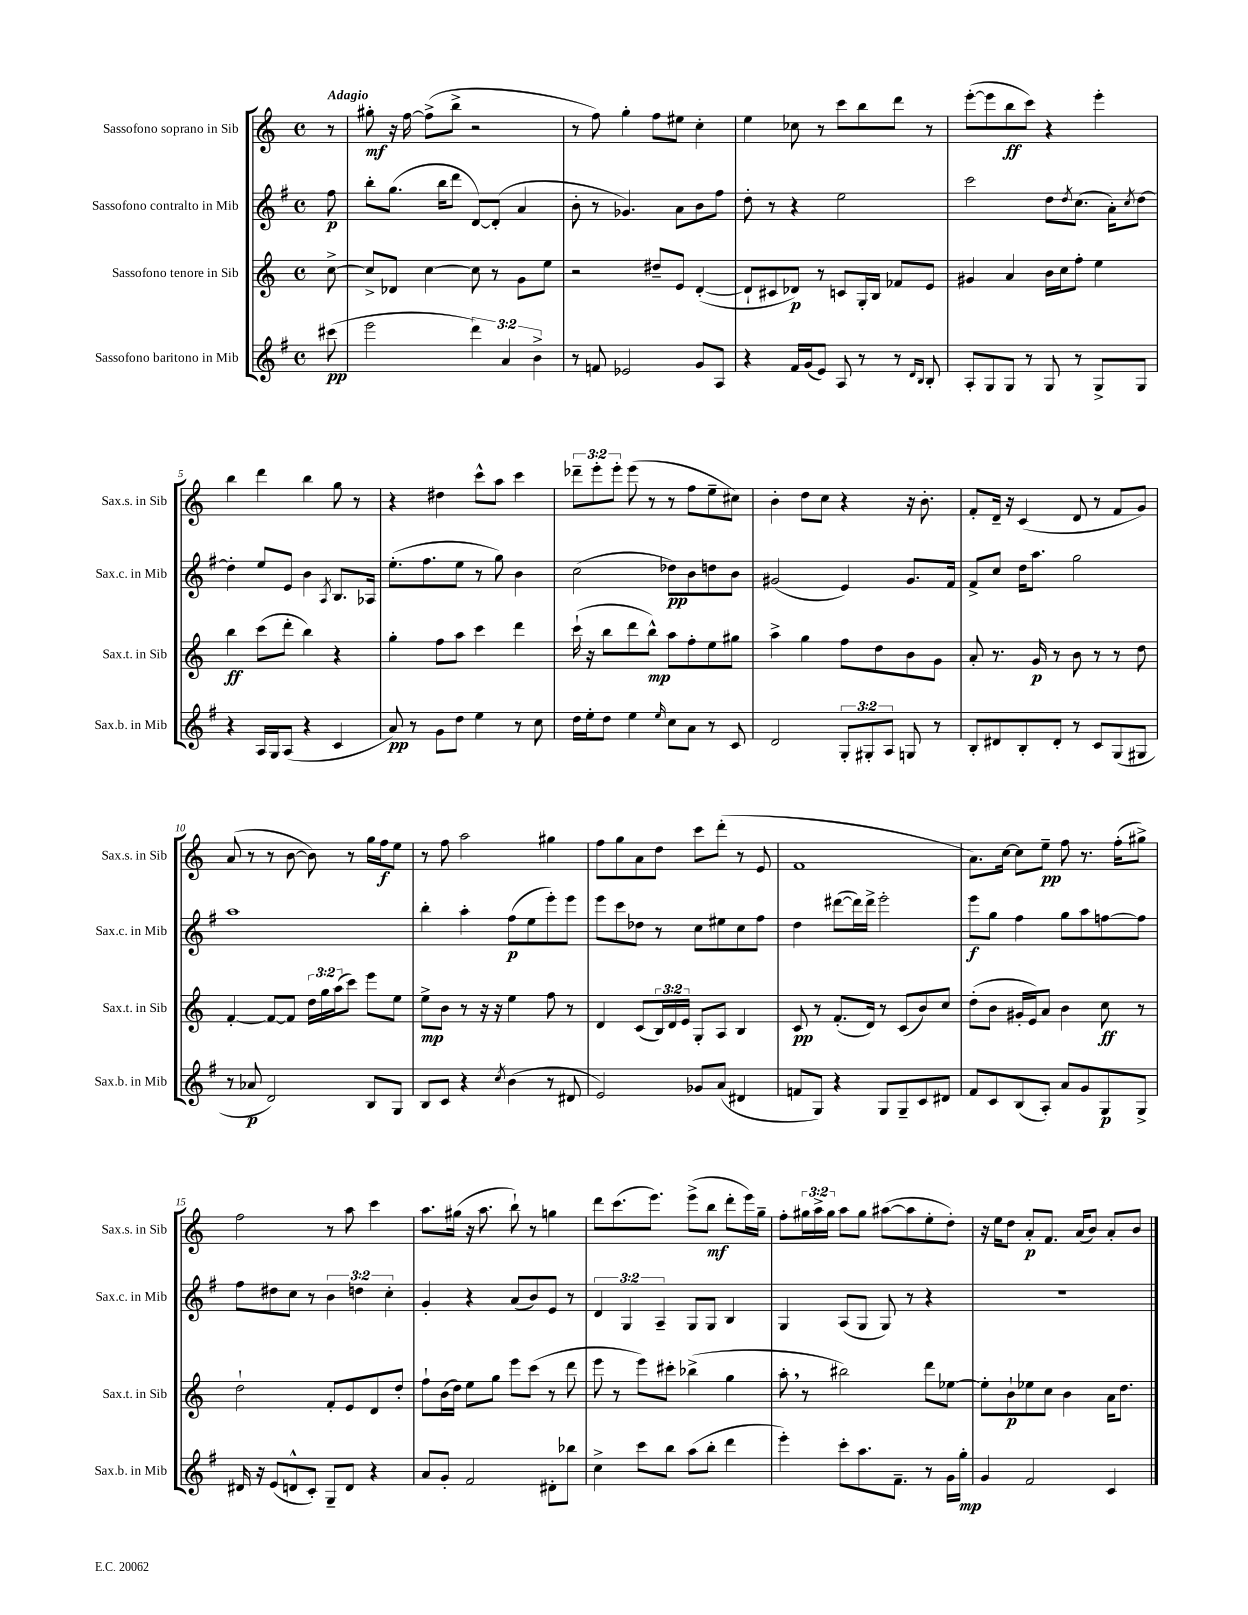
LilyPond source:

<<
\new StaffGroup <<
\new Staff = "s0" \with { instrumentName = "Sassofono soprano in Sib" shortInstrumentName = "Sax.s. in Sib" } {
    \clef treble \key c \major \defaultTimeSignature \time 4/4 \override Staff.TupletNumber.text = #tuplet-number::calc-fraction-text \partial 8 \tempo "Adagio"
    r8 |
    gis''8-.\mf r16 f''16~ f''8->( b''8-> r2 |
    r8 f''8) g''4-. f''8 eis''8 c''4-. |
    e''4 ces''8 r8 c'''8 b''8 d'''8 r8 |
    e'''8~-.( e'''8 b''8\ff c'''8) r4 e'''4-. |
    b''4 d'''4 b''4 g''8 r8 |
    r4 dis''4 c'''8-^ a''8 c'''4 |
    \tuplet 3/2 { des'''8-- e'''8-. e'''8-. } e'''8( r8 r8 f''8 e''8-- cis''8) |
    b'4-. d''8 c''8 r4 r16 b'8.-. |
    f'8-. d'16-- r16 c'4( d'8 r8 f'8 g'8) |
    a'8( r8 r8 b'8~ b'8) r8 g''16 f''16\f e''8 |
    r8 f''8 a''2 gis''4 |
    f''8 g''8 a'8 d''8 c'''8 d'''8-.( r8 e'8 |
    f'1 |
    a'8.) c''16~ c''8 e''8--\pp f''8 r8. f''16-.( gis''8->) |
    f''2 r8 a''8 c'''4 |
    a''8. gis''16( r16 a''8. b''8-!) r8 g''4 |
    d'''8 c'''8.( e'''8.) e'''8->( b''8\mf d'''8-. e'''16) g''16-- |
    f''8-. \tuplet 3/2 { gis''16 a''16-> gis''16 } a''8 gis''8 ais''8~( ais''8 e''8-. d''8-.) |
    r16 e''16 d''8 a'8-.\p f'8. a'16( b'8) a'8-. b'8 \bar "|." |
}
\new Staff = "s1" \with { instrumentName = "Sassofono contralto in Mib" shortInstrumentName = "Sax.c. in Mib" } {
    \clef treble \key g \major \defaultTimeSignature \time 4/4 \override Staff.TupletNumber.text = #tuplet-number::calc-fraction-text \partial 8
    fis''8\p |
    b''8-. g''8.( b''16 d'''8 d'8~) d'8-.( a'4 |
    b'8-. r8 ges'4.) a'8 b'8 fis''8 |
    d''8-. r8 r4 e''2 |
    c'''2 d''8 \acciaccatura { d''8 } c''8.( a'16-.) \acciaccatura { c''8 } d''8~ |
    d''4-. e''8 e'8 b'4 \acciaccatura { a8 } b8. aes16 |
    e''8.-.( fis''8. e''8 r8 g''8) b'4 |
    c''2( des''8\pp) b'8 d''8 b'8 |
    gis'2( e'4) gis'8. fis'16 |
    fis'8-> c''8 d''16 a''8. g''2 |
    a''1 |
    b''4-. a''4-. fis''8\p( e''8 e'''8-.) e'''8 |
    e'''8 c'''8 des''8 r8 c''8 eis''8 c''8 fis''8 |
    d''4 dis'''8~( dis'''16) dis'''16-> e'''2-. |
    e'''8\f g''8 fis''4 g''8 a''8 f''8~ f''8 |
    fis''8 dis''8 c''8 r8 \tuplet 3/2 { b'4 d''4 c''4-. } |
    g'4-. r4 a'8( b'8) e'8 r8 |
    \tuplet 3/2 { d'4 g4 a4-- } g8 g8 b4 |
    g4 a8( g8 g8) r8 r4 |
    R1 \bar "|." |
}
\new Staff = "s2" \with { instrumentName = "Sassofono tenore in Sib" shortInstrumentName = "Sax.t. in Sib" } {
    \clef treble \key c \major \defaultTimeSignature \time 4/4 \override Staff.TupletNumber.text = #tuplet-number::calc-fraction-text \partial 8
    c''8~-> |
    c''8-> des'8 c''4~ c''8 r8 g'8 e''8 |
    r2 dis''8-- e'8 d'4~-.( |
    d'8-! cis'8 des'8\p) r8 c'8 g16-. b16 fes'8 e'8 |
    gis'4 a'4 b'16 c''16 f''8-. e''4 |
    b''4\ff c'''8( d'''8-. b''4) r4 |
    g''4-. f''8 a''8 c'''4 d'''4 |
    c'''16-!( r16 b''8 d'''8 b''8-^\mp) a''8 f''8-. e''8 gis''8 |
    a''4-> g''4 f''8 d''8 b'8 g'8 |
    a'8-. r8. g'16\p r8 b'8 r8 r8 d''8 |
    f'4~-. f'8~ f'8 \tuplet 3/2 { d''16 g''16 a''16( } c'''8) e'''8 e''8 |
    e''8->\mp b'8 r8 r16 r16 e''4 f''8 r8 |
    d'4 c'8( \tuplet 3/2 { b16) d'16 e'16 } g8-. a8 b4 |
    c'8\pp r8 f'8.-.( d'16) r8 c'8( b'8) c''8 |
    d''8-.( b'8 gis'16-. e'16) a'8 b'4 c''8\ff r8 |
    d''2-! f'8-. e'8 d'8 d''8-. |
    f''8-! b'16( d''16) e''8 g''8 e'''8 c'''8( r8 d'''8 |
    e'''8 r8 e'''8) cis'''8-. bes''4->( g''4 |
    a''8-. \breathe r8 bis''2) d'''8 ees''8~ |
    ees''8-. b'8-!\p ees''8 c''8 b'4 a'16 d''8. \bar "|." |
}
\new Staff = "s3" \with { instrumentName = "Sassofono baritono in Mib" shortInstrumentName = "Sax.b. in Mib" } {
    \clef treble \key g \major \defaultTimeSignature \time 4/4 \override Staff.TupletNumber.text = #tuplet-number::calc-fraction-text \partial 8
    cis'''8\pp( |
    e'''2 \tuplet 3/2 { d'''4) a'4 b'4-> } |
    r8 f'8 ees'2 g'8 a8 |
    r4 fis'16 g'16( e'8) a8 r8 r8 \grace { d'16 b16 } b8-. |
    a8-. g8 g8 r8 g8 r8 g8-> g8 |
    r4 a16 g16 a8( r4 c'4 |
    a'8\pp) r8 g'8 d''8 e''4 r8 c''8 |
    d''16 e''16-. d''8 e''4 \grace { e''16 } c''8 a'8 r8 c'8 |
    d'2 \tuplet 3/2 { g8-. gis8-. a8 } g8 r8 |
    b8-. dis'8 b8-. dis'8-. r8 c'8 g8( gis8 |
    r8 aes'8\p d'2) b8 g8 |
    b8 c'8 r4 \acciaccatura { c''8 } b'4( r8 dis'8 |
    e'2) ges'8 a'8( dis'4 |
    f'8 g8) r4 g8 g8-- c'8 dis'8 |
    fis'8 c'8 b8( a8-.) a'8 g'8 g8\p g8-> |
    dis'16 r16 e'8( d'8-^ c'8-.) g8-- d'8 r4 |
    a'8 g'8-. fis'2 dis'8-. bes''8 |
    c''4-> c'''8 b''8 a''8( b''8-. d'''4 |
    e'''4-.) c'''8-. a''8. fis'8.-- r8 g'16 g''16-.\mp |
    g'4 fis'2 c'4 \bar "|." |
}
>>
>>
